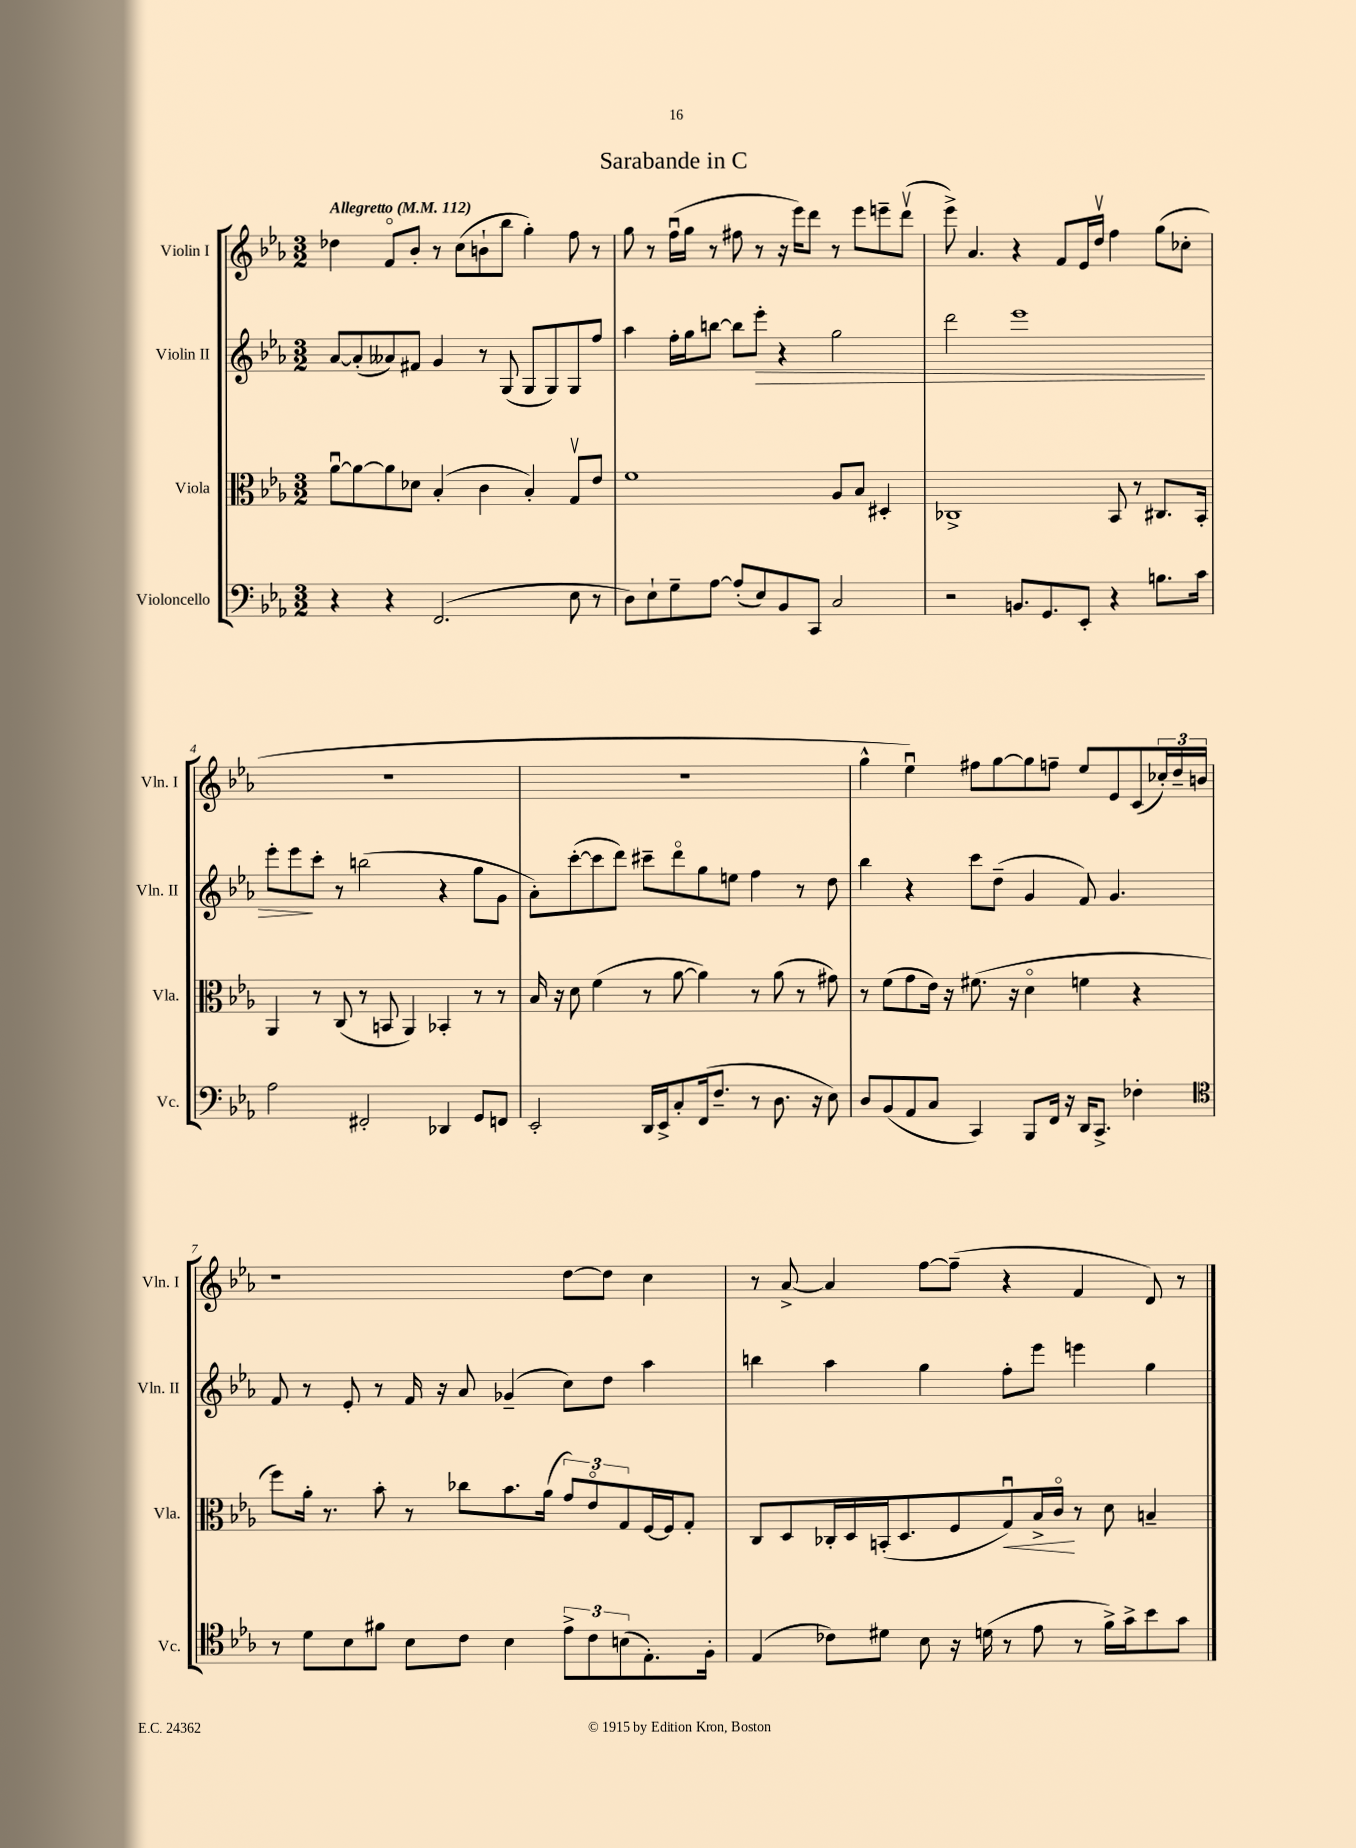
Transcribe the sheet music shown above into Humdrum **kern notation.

**kern	**kern	**kern	**kern
*staff4	*staff3	*staff2	*staff1
*clefF4	*clefC3	*clefG2	*clefG2
*k[b-e-a-]	*k[b-e-a-]	*k[b-e-a-]	*k[b-e-a-]
*M3/2	*M3/2	*M3/2	*M3/2
*MM112	*MM112	*MM112	*MM112
4r	[8a-u	[8a-	4dd-
.	8a-_	(8a-']	.
4r	8a-]	8a--)	8fo
.	8d-	8f#	8b-'
(2.FF	(4B-'	4g	8r
.	.	.	(8cc
.	4c	8r	8b`
.	.	(8G	8bb-
.	4B-')	8G	4gg')
.	.	8G)	.
8E-	8Gv	8G	8ff
8r	8e-	8ff	8r
=	=	=	=
8D)	1f	4aa-	8gg
8E-`	.	.	8r
8G~	.	16ff'	(16ffu
.	.	16gg	16gg
[8A-	.	[8bb	8r
(8A-']	.	8bb]	8ff#
8E-)	.	8eee-'	8r
8BB-	.	4r	16r
.	.	.	16eee-)
8CC	.	.	8ddd
2C	8A-	2gg	8r
.	8B-	.	8eee-
.	4D#'	.	8eee~
.	.	.	(8dddv
=	=	=	=
2r	1C-^	2ddd	8eee-^)
.	.	.	4.a-
8.BB	.	1eee-	4r
8.GG	.	.	.
.	.	.	8f
8EE-'	.	.	16e-
.	.	.	16ddv
4r	8BB-	.	4ff
.	8r	.	.
8.B	8.C#	.	(8gg
.	.	.	8cc-'
16c	16BB-'	.	.
=	=	=	=
2A-	4AA-	8eee-'	1.r
.	.	8eee-	.
.	8r	8ccc'	.
.	(8C	8r	.
2FF#'	8r	(2bb	.
.	8BB	.	.
.	4AA-)	.	.
4DD-	4BB-'	4r	.
8GG	8r	8gg	.
8FF	8r	8g	.
=	=	=	=
2EE-'	16B-	8a-')	1.r
.	16r	.	.
.	8d	([8ccc'	.
.	(4f	8ccc]	.
.	.	8ddd)	.
16DD	8r	8ccc#~	.
16EE-^	.	.	.
8C'	[8a-	8dddo	.
(16FF	4a-])	8gg	.
8.F~	.	.	.
.	.	8ee	.
8r	8r	4ff	.
8.D	(8a-	.	.
.	8r	8r	.
16r	.	.	.
8E-)	8g#)	8dd	.
=	=	=	=
8D	8r	4bb-	4gg^^
(8BB-	(8f	.	.
8AA-	8g	4r	4ee-u)
8C	16e-)	.	.
.	16r	.	.
4CC)	(8.f#	8ccc	8ff#
.	.	(8dd~	[8gg
.	16r	.	.
8BBB-	4do	4g	8gg]
16FF	.	.	8ff~
16r	.	.	.
16DD	4f	8f)	8ee-
8.CC^	.	.	.
.	.	4.g	8e-
4F-'	4r	.	(8c
.	.	.	24cc-')
.	.	.	24dd~
.	.	.	24b
=	=	=	=
*clefC4	*	*	*
8r	8ff)	8f	1r
8d	16a-'	8r	.
.	8.r	.	.
8B-	.	8e-'	.
8f#	8b-'	8r	.
8B-	8r	16f	.
.	.	16r	.
8c	8cc-	8a-	.
4B-	8.b-	(4g-~	.
.	(16a-	.	.
12e-^	12g)	8cc)	[8dd
12c	12e-o	.	.
.	.	8dd	8dd]
(12B	12G	.	.
8.E-')	[16F	4aa-	4cc
.	16F]	.	.
.	8G'	.	.
16F'	.	.	.
=	=	=	=
(4E-	8C	4bb	8r
.	8D	.	[8a-^
8c-)	16C-'	4aa-	4a-]
.	16D	.	.
8d#	(16BB'	.	.
.	8.D	.	.
8B-	.	4gg	[8ff
16r	8F	.	(8ff~]
(16d	.	.	.
8r	8Gu)	8ff'	4r
8e-	16B-^	8eee-	.
.	16co	.	.
8r	8r	4eee	4f
16f^)	8d	.	.
16g^	.	.	.
8b-	4B~	4gg	8d)
8g	.	.	8r
==	==	==	==
*-	*-	*-	*-
